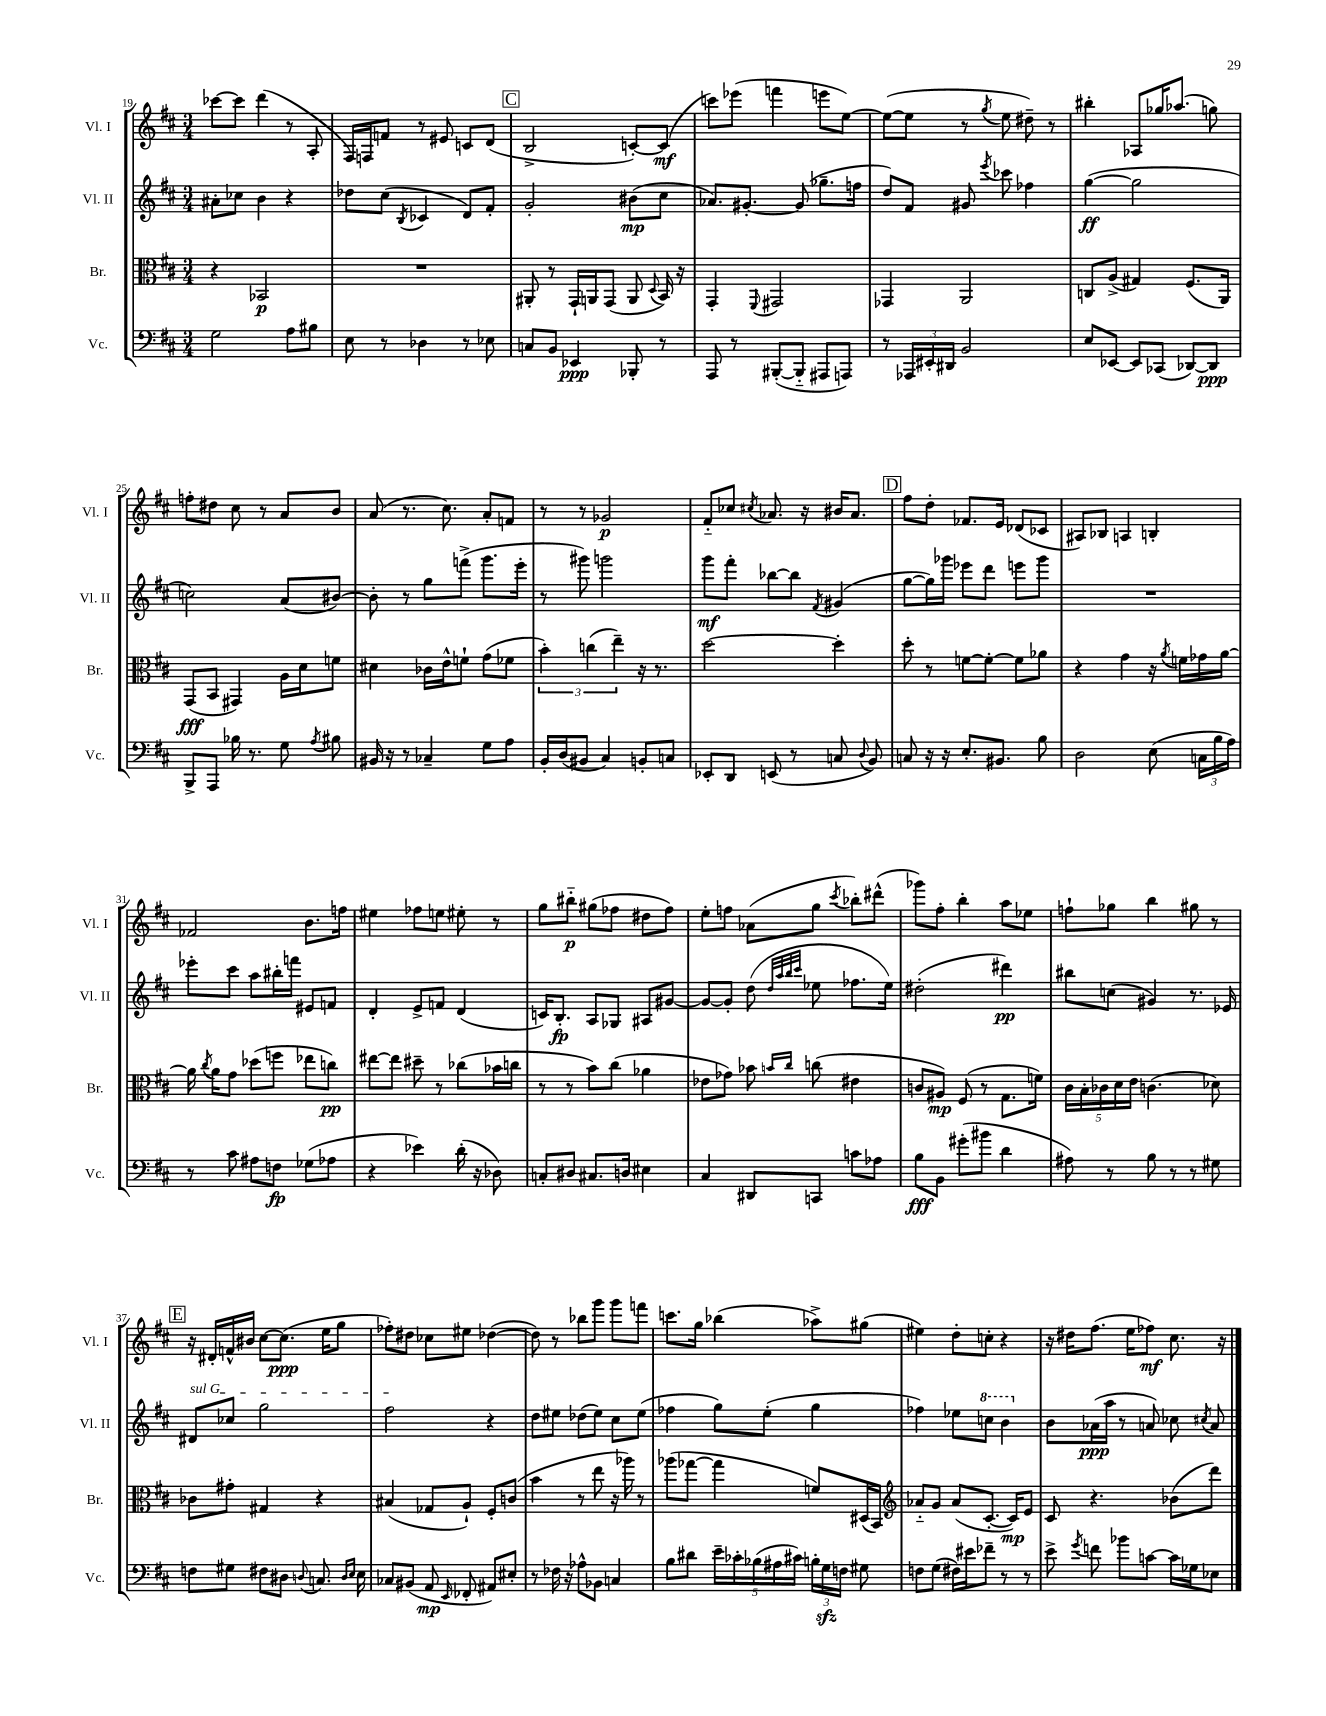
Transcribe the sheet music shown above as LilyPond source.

<<
\new StaffGroup <<
\new Staff = "s0" \with { instrumentName = "Vl. I" shortInstrumentName = "Vl. I" } {
    \clef treble \key d \major \numericTimeSignature \time 3/4
    \autoBeamOff ces'''8[~ ces'''8] d'''4( r8 a8-. |
    fis16[) f16 f'8] r8 eis'8 c'8[ d'8]( |
    \mark \markup { \box "C" } b2-> c'8[~-.) c'8]\mf( |
    c'''8[) ees'''8]( f'''4 e'''8[ e''8]~) |
    e''8[~( e''8] r8 \acciaccatura { g''8 } e''8 dis''8--) r8 |
    bis''4-. aes8[ ges''16 aes''8.]( g''8) |
    f''8[-. dis''8] cis''8 r8 a'8[ b'8] |
    a'8( r8. cis''8.) a'8[-. f'8] |
    r8 r8 ges'2\p |
    fis'8[-_ ces''8] \acciaccatura { cis''8 } aes'8. r16 bis'16[ aes'8.] |
    \mark \markup { \box "D" } fis''8[ d''8]-. fes'8.[ e'16] des'8[( ces'8] |
    ais8[) bes8] a4 b4-. |
    fes'2 b'8.[ f''16] |
    eis''4 fes''8[ e''8] eis''8-. r8 |
    g''8[ bis''8]-_\p gis''8[( fes''8] dis''8[ fes''8]) |
    e''8[-. f''8] aes'8[( g''8] \acciaccatura { cis'''8 } bes''8[-.) dis'''8]-^( |
    ges'''8[) fis''8]-. b''4-. a''8[ ees''8] |
    f''8[-! ges''8] b''4 gis''8 r8 |
    \mark \markup { \box "E" } r16 dis'16[-. f'16-^ bis'16] cis''8[~ cis''8.]\ppp( e''16[ g''8] |
    fes''8[-.) dis''8] ces''8[ eis''8] des''4~( |
    des''8) r8 bes''8[ g'''8] g'''8[ f'''8] |
    c'''8.[ g''16] bes''4( aes''8[->) gis''8]( |
    eis''4) d''8[-. c''8]-. r4 |
    r16 dis''16[ fis''8.]( e''16[ fes''8]\mf) cis''8. r16 \bar "|." |
}
\new Staff = "s1" \with { instrumentName = "Vl. II" shortInstrumentName = "Vl. II" } {
    \clef treble \key d \major \numericTimeSignature \time 3/4
    \autoBeamOff ais'8[-. ces''8] b'4 r4 |
    des''8[ cis''8]( \acciaccatura { b8 } ces'4 d'8[) fis'8]-. |
    \mark \markup { \box "C" } g'2-. bis'8[\mp( cis''8] |
    aes'8.[) gis'8.]~-. gis'8( ges''8.[-- f''16] |
    d''8[) fis'8] gis'8 \acciaccatura { e'''8 } ces'''8 fes''4 |
    g''4~\ff( g''2 |
    c''2) a'8[( bis'8]~) |
    bis'8-. r8 g''8[ f'''8]->( g'''8.[ e'''16]-. |
    r8 gis'''8) g'''2 |
    g'''8[\mf fis'''8]-. bes''8[~ bes''8] \acciaccatura { fis'8 } gis'4( |
    \mark \markup { \box "D" } g''8[~ g''16) ges'''16] ees'''8[ d'''8] e'''8[ ges'''8] |
    R2. |
    ees'''8[-. cis'''8] a''8[ bis''16-. f'''16] eis'8[ f'8] |
    d'4-. e'8[-> f'8] d'4( |
    c'16[) b8.]-.\fp a8[ ges8] ais8[ gis'8]~ |
    gis'8[~ gis'8]-. d''8( \grace { d''32[ a''32 b''32 cis'''32] } ees''8 fes''8.[ ees''16]) |
    dis''2-.( dis'''4\pp) |
    bis''8[ c''8]( gis'4) r8. ees'16 |
    \mark \markup { \box "E" } \once \override TextSpanner.bound-details.left.text = \markup { \italic "sul G" } dis'8[\startTextSpan ces''8] g''2 |
    fis''2\stopTextSpan r4 |
    d''8[ eis''8] des''8[( eis''8]) cis''8[ eis''8]( |
    fes''4 g''8[) e''8]-.( g''4 |
    fes''4) ees''8[ \ottava #1 c'''8] b''4 \ottava #0 |
    b'8[ aes'16\ppp( a''16] r8 a'8) ces''8 \acciaccatura { cis''8 } a'8 \bar "|." |
}
\new Staff = "s2" \with { instrumentName = "Br." shortInstrumentName = "Br." } {
    \clef alto \key d \major \numericTimeSignature \time 3/4
    \autoBeamOff r4 bes,2\p |
    R2. |
    \mark \markup { \box "C" } ais,8-. r8 g,16[-! a,16 g,8]( a,8 \appoggiatura { d8 } b,16) r16 |
    g,4-. \appoggiatura { fis,8 } gis,2 |
    ges,4 a,2 |
    c8[ a8]->( gis4) fis8.[( a,16]) |
    g,8[\fff( b,8] gis,4) a16[ d'16 f'8] |
    dis'4 ces'16[ e'16-^ f'8]-! g'8[( fes'8] |
    \tuplet 3/2 { b'4-.) c''4( e''4--) } r16 r8. |
    d''2~ d''4-. |
    \mark \markup { \box "D" } d''8-. r8 f'8[~ f'8]~-. f'8[ aes'8] |
    r4 g'4 r16 \acciaccatura { a'8 } f'16[ ges'16 a'16]~ |
    a'16 \acciaccatura { cis''8 } a'16[ g'8] des''8[( f''8] ees''8[ c''8]\pp) |
    eis''8[~ eis''8] dis''8-- r8 ces''8[( bes'16 c''16] |
    r8 r8 b'8[) cis''8]( aes'4 |
    ees'8[ ges'8]) bes'8 \grace { b'16[ cis''16] } c''8( eis'4 |
    c'8[ ais8]\mp) fis8( r8 g8.[ f'16]) |
    \tuplet 5/4 { cis'16[ b16-. ces'16 d'16 e'16] } c'4.( des'8) |
    \mark \markup { \box "E" } ces'8[ gis'8]-. gis4 r4 |
    bis4( ges8[ a8]-!) fis8[-. c'8]( |
    b'4 r8 e''8 r16 aes''16) r8 |
    aes''8[( ges''8]~ ges''4 f'8[) dis16( b,16]) |
    \clef treble aes'8[-_ g'8] aes'8[( cis'8.]~-. cis'16[\mp) e'8] |
    cis'8 r4. bes'8[( d'''8]) \bar "|." |
}
\new Staff = "s3" \with { instrumentName = "Vc." shortInstrumentName = "Vc." } {
    \clef bass \key d \major \numericTimeSignature \time 3/4
    \autoBeamOff g2 a8[ bis8] |
    e8 r8 des4 r8 ees8 |
    \mark \markup { \box "C" } c8[ b,8] ees,4\ppp bes,,8-. r8 |
    a,,8 r8 bis,,8[~-.( bis,,8]-_ ais,,8[ a,,8]) |
    r8 \tuplet 3/2 { aes,,16[ eis,16-. dis,16] } b,2 |
    e8[ ees,8]~ ees,8[ ces,8]( des,8[~) des,8]\ppp |
    b,,8[-> a,,8] bes16 r8. g8 \acciaccatura { a8 } bis8 |
    bis,16 r16 r8 ces4-- g8[ a8] |
    b,16[-. d16( bis,8] cis4) b,8[-. c8] |
    ees,8[-. d,8] e,8( r8 c8 \appoggiatura { d8 } b,8) |
    \mark \markup { \box "D" } c8 r16 r16 e8.[-. bis,8.] b8 |
    d2 e8( \tuplet 3/2 { c16[ b16 a16]) } |
    r8 cis'8 ais8[ f8]\fp ges8[( aes8] |
    r4 ees'4) d'16-.( r16 des8) |
    c8[-. dis8] cis8.[ d16] eis4 |
    cis4 dis,8[ c,8] c'8[ aes8] |
    b8[\fff b,8] gis'8[-.( bis'8] d'4 |
    ais8) r8 b8 r8 r8 gis8 |
    \mark \markup { \box "E" } f8[ gis8] fis8[ dis8] \appoggiatura { d8 } c8. \grace { d16[ e16] } e16 |
    ces8[ bis,8]( a,8\mp \grace { e,16 } fes,8-. ais,8[) eis8]-. |
    r8 fes16 r16 aes8[-^ bes,8] c4 |
    b8[ dis'8] \tuplet 5/4 { e'16[-- ces'16-. bes16( ais16 cis'16]) } \tuplet 3/2 { b16[-. g16\sfz f16] } gis8 |
    f8[ g8]( fis16[) eis'16 fes'8]-- r8 r8 |
    e'8-> \acciaccatura { g'8 } f'8 bes'8[ c'8]~ c'16[ ges16 ees8] \bar "|." |
}
>>
>>
\layout { \context { \Score currentBarNumber = #19 } }
